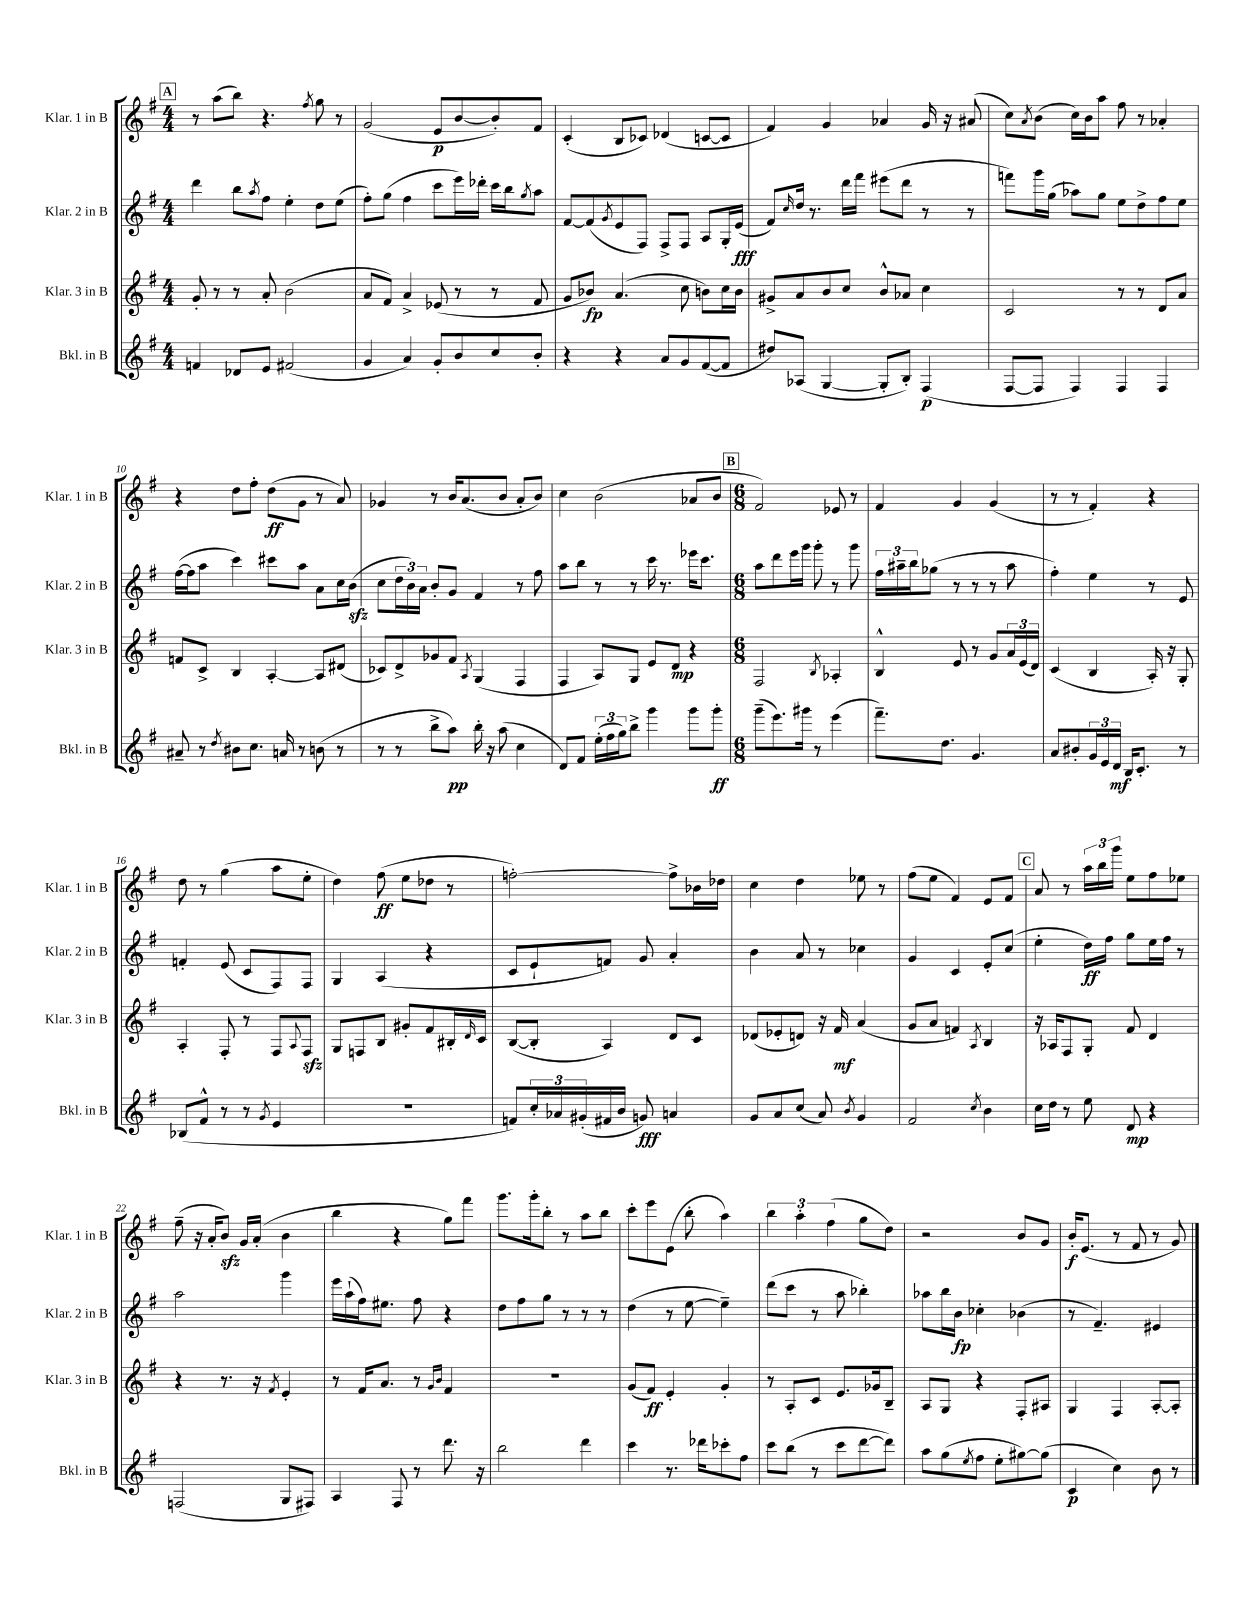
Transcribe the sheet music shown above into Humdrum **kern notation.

**kern	**kern	**kern	**kern
*staff4	*staff3	*staff2	*staff1
*clefG2	*clefG2	*clefG2	*clefG2
*k[f#]	*k[f#]	*k[f#]	*k[f#]
*M4/4	*M4/4	*M4/4	*M4/4
4f/	8g'/	4ddd\	8r
.	8r	.	(8aa\L
8d-/L	8r	8bb\L	8bb\J)
.	.	8qaa/	.
8e/J	8a'/	8ff#\J	4.r
(2f#/	(2b\	4ee'\	.
.	.	.	8qff#/
.	.	8dd\L	8gg\
.	.	(8ee\J	8r
=	=	=	=
4g/	8a/L	8ff#'\L)	(2g/
.	8f#/J)	(8gg\J	.
4a/)	4a^/	4ff#\	.
8g'/L	(8e-/	8ccc\L	8e/L
8b/	8r	16eee\L)	[8b/
.	.	16ddd-'\JJ	.
8cc/	8r	16ccc\LL	8b'/])
.	.	16bb\J	.
.	.	8qgg/	.
8b'/J	8f#/	8aa\J	8f#/J
=	=	=	=
4r	8g/L	[8f#/L	(4c'/
.	8b-/J)	(8f#/]	.
.	.	8qg/	.
4r	(4.a/	8e/	8B/L
.	.	8F#/J)	8c-/J)
8a/L	.	8F#^/L	(4d-/
8g/	8cc\	8F#/J	.
([8f#/	8b\L)	8A/L	[8c/L
8f#/]J	16cc\L	16G'/L	8c/]J
.	16b\JJ	(16e/JJ	.
=	=	=	=
8dd#/L)	8g#^/L	8f#/L)	4f#/)
.	.	16qqcc/	.
(8A-/J	8a/	16dd/Jk	.
.	.	8.r	.
[4G/	8b/	.	4g/
.	8cc/J	16ddd\LL	.
.	.	16fff#\JJ	.
8G'/]L	8b^^/L	(8eee#\L	4a-/
8B'/J)	8a-/J	8ddd\J	.
(4F#/	4cc\	8r	16g/
.	.	.	16r
.	.	8r	(8a#/
=	=	=	=
[8F#/L	2c/	8fff\L)	8cc\L)
.	.	.	8qa/
8F#/]J	.	16ggg\L	(8b\J
.	.	(16gg\JJ	.
4F#/)	.	8aa-\L)	16cc\LL)
.	.	.	16b\J
.	.	8gg\J	8aa\J
4F#/	8r	8ee\L	8ff#\
.	8r	8dd^\	8r
4F#/	8d/L	8ff#\	4a-'/
.	8a/J	8ee\J	.
=	=	=	=
8a#~/	8f/L	([16ff#\LL	4r
.	.	16ff#\]J	.
8r	8c^/J	8aa\J	.
8qdd/	.	.	.
8b#\L	4B/	4ccc\)	8dd\L
8.cc\J	.	.	8ff#'\J
.	[4A'/	8ccc#\L	(8dd\L
16a/	.	.	.
8r	.	8aa\J	8g\J
(8b\	8A/]L	8a\L	8r
8r	(8d#/J	16cc\L	8a/)
.	.	(16b\JJ	.
=	=	=	=
8r	8c-/L)	8cc\L	4g-/
8r	8d^/	24dd\L	.
.	.	24b\)	.
.	.	24a\JJ	.
8bb^\L	8g-/	8b'/L	8r
8aa\J)	8f#/J	8g/J	16b/LK
.	.	.	(8.a/
.	8qA/	.	.
16bb'\	(4G/	4f#/	.
16r	.	.	.
(8aa\	.	.	8b/J
4cc\	4F#/	8r	8a'/L
.	.	8ff#\	8b/J)
=	=	=	=
8d/L)	4F#/	8aa\L	4cc\
8f#/J	.	8bb\J	.
(24ee'\LL	8A/L)	8r	(2b\
24ff#\	.	.	.
24gg\J)	.	.	.
8bb^\J	8G/J	8r	.
4ggg\	8e/L	16ccc\	.
.	.	8.r	.
.	8d/J	.	.
8ggg\L	4r	16eee-\LK	8a-/L
.	.	8.ccc\J	.
8ggg'\J	.	.	8b/J
=	=	=	=
*M6/8	*M6/8	*M6/8	*M6/8
(8ggg~\L	2F#/	8aa\L	2f#/)
8.eee\)	.	8ddd\	.
.	.	16eee\L	.
16ggg#\Jk	.	16ggg\JJ	.
8r	.	8ggg'\	.
.	8qB/	.	.
(4eee\	4A-'/	8r	8e-/
.	.	8ggg\	8r
=	=	=	=
8.fff#~\L)	4B^^/	24ff#\LL	4f#/
.	.	24aa#~\	.
.	.	24bb\J	.
.	.	(8gg-\J	.
8.dd\J	.	.	.
.	8e/	8r	4g/
4.g/	8r	8r	.
.	8g/L	8r	(4g/
.	24a/L	8aa#\	.
.	(24e/	.	.
.	24d/JJ)	.	.
=	=	=	=
8a/L	(4c/	4ff#'\)	8r
8b#'/	.	.	8r
24g/L	4B/	4ee\	4f#'/)
24e/	.	.	.
24d/JJ	.	.	.
16B/LK	.	.	.
8.c'/J	.	.	.
.	16A'/)	8r	4r
.	16r	.	.
8r	8G'/	8e/	.
=	=	=	=
(8B-/L	4A'/	4f'/	8dd\
8f#^^/J	.	.	8r
8r	8F#'/	(8e/	(4gg\
8r	8r	8c/L	.
8qg/	.	.	.
4e/	8F#/L	8F#/)	8aa\L
.	8qqA/	.	.
.	8F#/J	8F#/J	8ee'\J
=	=	=	=
2.r	8G/L	4G/	4dd\)
.	8F/	.	.
.	8B/J	(4A/	(8ff#\
.	8g#'/L	.	8ee\L
.	8f#/	4r	8dd-\J
.	16B#'/L	.	8r
.	16qqd/	.	.
.	16c/JJ	.	.
=	=	=	=
8f/L)	([8B/L	8c/L	[2ff'\)
24cc'/L	8B'/]J	8e`/	.
24a-/	.	.	.
(24g#'/	.	.	.
16f#/	4A/)	8f/J)	.
16b/JJ	.	.	.
8g/)	.	8g/	.
4a/	8d/L	4a'/	8ff^\]L
.	8c/J	.	16b-\L
.	.	.	16dd-\JJ
=	=	=	=
8g/L	(8d-/L	4b\	4cc\
8a/	8e-'/	.	.
(8cc/J	8d/J)	8a/	4dd\
8a/)	16r	8r	.
.	16f#/	.	.
8qb/	.	.	.
4g/	(4a/	4cc-\	8ee-\
.	.	.	8r
=	=	=	=
2f#/	8g/L	4g/	(8ff#\L
.	8a/J	.	8ee\J
.	4f/)	4c/	4f#/)
8qcc/	8qA/	.	.
4b\	4B/	8e'/L	8e/L
.	.	(8cc/J	8f#/J
=	=	=	=
16cc\LL	16r	4ee'\	8a/
16dd\JJ	16A-/LK	.	.
8r	8F#/	.	8r
8ee\	8G'/J	16dd\LL)	24aa\LL
.	.	.	24bb\
.	.	16ff#\JJ	.
.	.	.	24ggg\JJ
8d/	8f#/	8gg\L	8ee\L
4r	4d/	16ee\L	8ff#\
.	.	16ff#\JJ	.
.	.	8r	8ee-\J
=	=	=	=
(2F/	4r	2aa\	(8ff#~\
.	.	.	16r
.	.	.	16a'/LK
.	8.r	.	8b/J)
.	.	.	16g/LL
.	16r	.	(16a'/JJ
.	8qf#/	.	.
8G/L	4e'/	4ggg\	4b\
8F#/J)	.	.	.
=	=	=	=
4A/	8r	16eee\LL	4bb\
.	.	(16aa`\	.
.	16f#/LK	16ff#\J)	.
.	8.a/J	8.ee#\J	.
8F#/	.	.	4r
8r	8r	8ff#\	.
.	16qqg/LL	.	.
.	16qqb/JJ	.	.
8.ddd\	4f#/	4r	8gg\L)
.	.	.	8fff#\J
16r	.	.	.
=	=	=	=
2bb\	2.r	8dd\L	8.ggg\L
.	.	8ff#\	.
.	.	.	16ggg'\k
.	.	8gg\J	8bb'\J
.	.	8r	8r
4ddd\	.	8r	8aa\L
.	.	8r	8bb\J
=	=	=	=
4ccc\	(8g/L	(4dd\	8ccc'\L
.	8f#/J)	.	8eee\
8.r	4e'/	8r	(8e\J
.	.	[8ee\	8bb'\
16ddd-\LK	.	.	.
8ccc-'\	4g'/	4ee~\])	4aa\)
8ff#\J	.	.	.
=	=	=	=
8ccc\L	8r	(8ddd\L	6bb\
(8bb\J	8A'/L	8ccc\J	.
.	.	.	6aa'\
8r	8c/J	8r	.
.	.	.	(6ff#\
8ccc\L	8.e/L	8aa\	.
[8ddd\	.	4bb-'\)	8gg\L
.	16g-/k	.	.
8ddd\]J)	8B~/J	.	8dd\J)
=	=	=	=
8aa\L	8A/L	8aa-\L	2r
(8gg\	8G/J	16bb\L	.
.	.	16b\JJ	.
8qee/	.	.	.
8ff#\J	4r	4cc-'\	.
8ee'\L	.	.	.
[8gg#\)	8F#'/L	(4b-\	8b/L
(8gg#\]J	8A#/J	.	8g/J
=	=	=	=
4c/	4G/	8r	16b'/LK
.	.	.	(8.e/J
.	.	4.f#~/)	.
4cc\)	4F#/	.	8r
.	.	.	8f#/
8b\	[8A'/L	4e#/	8r
8r	8A'/]J	.	8g/)
==	==	==	==
*-	*-	*-	*-
